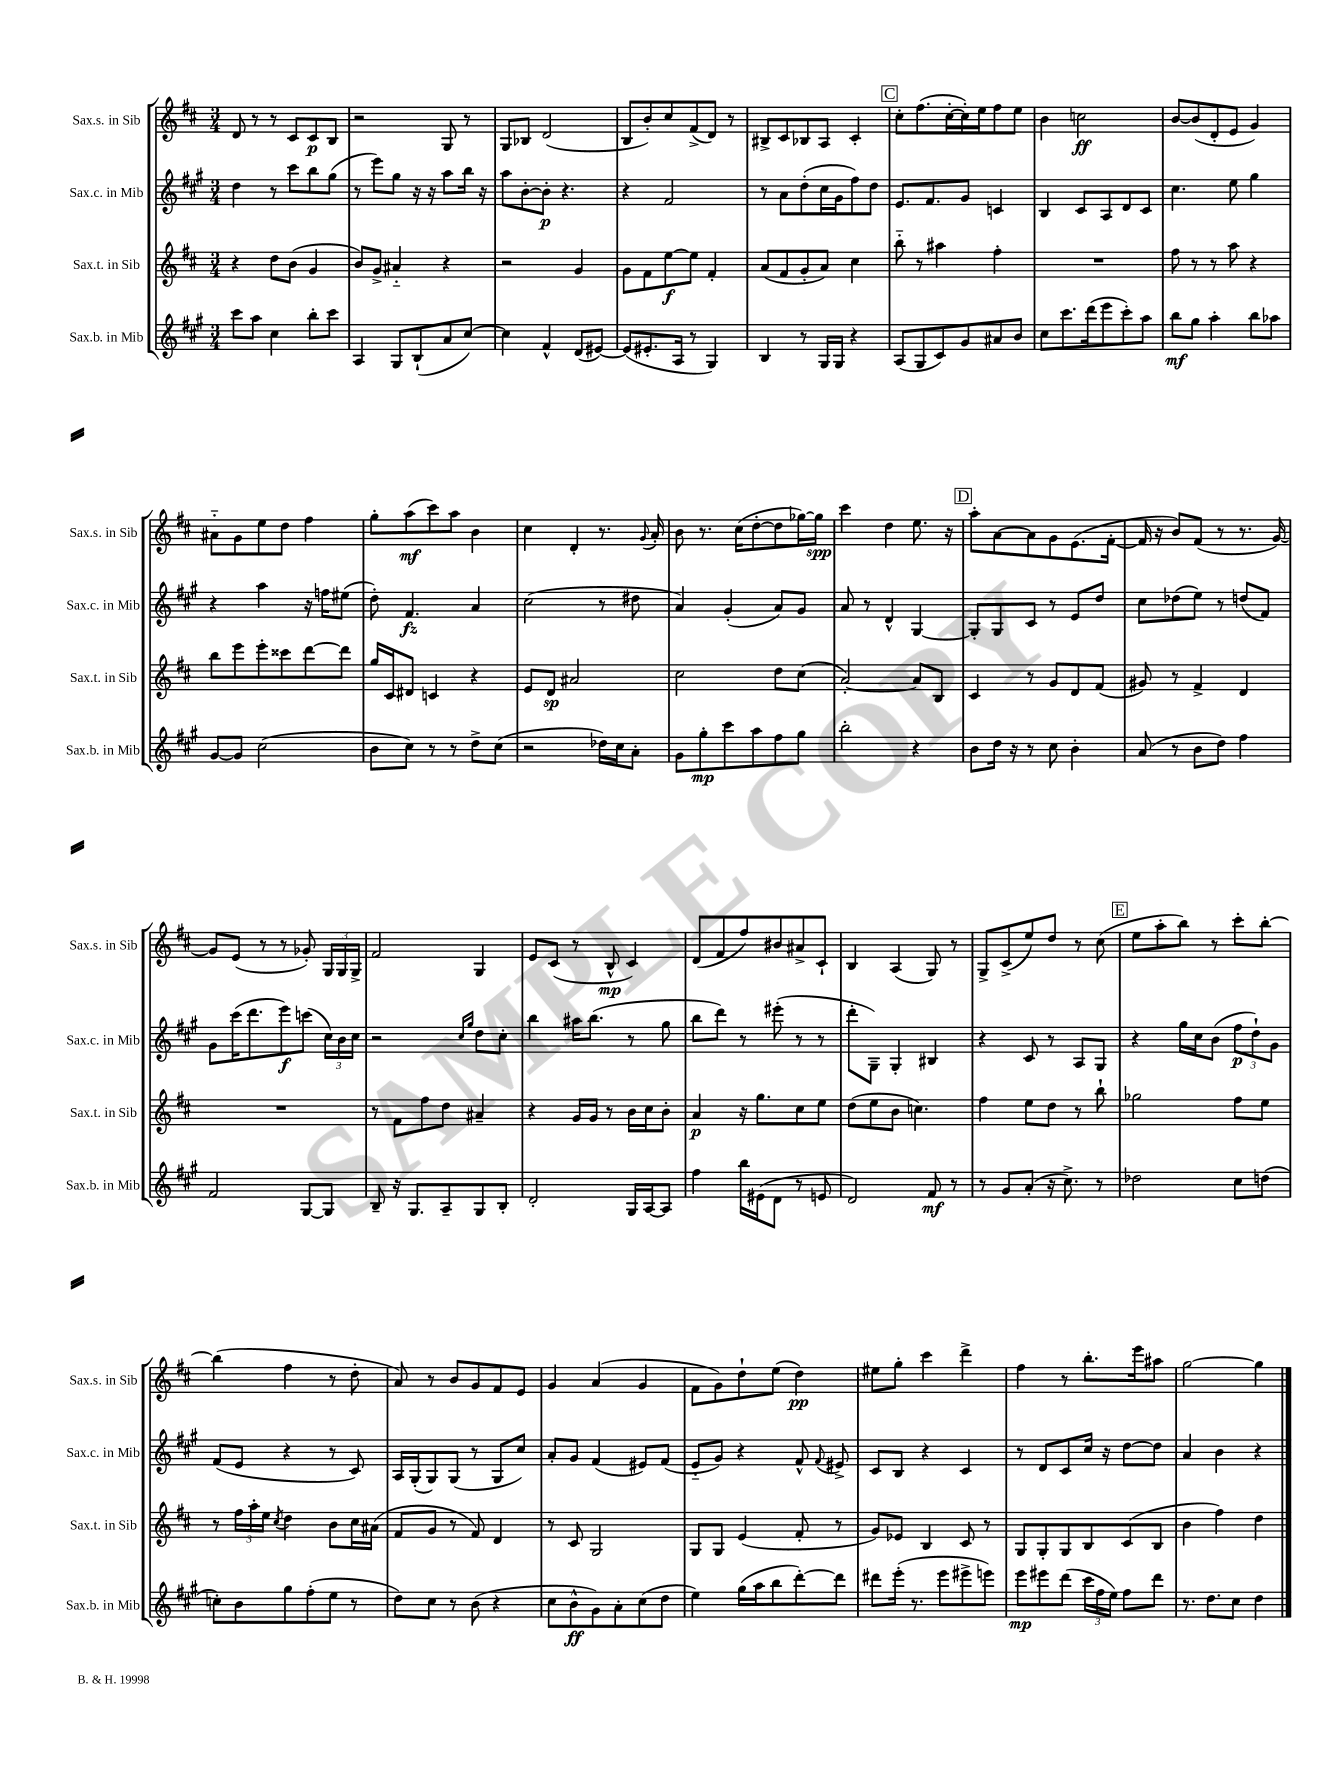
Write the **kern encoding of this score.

**kern	**dynam	**kern	**dynam	**kern	**dynam	**kern	**dynam
*part4	*part4	*part3	*part3	*part2	*part2	*part1	*part1
*staff4	*staff4	*staff3	*staff3	*staff2	*staff2	*staff1	*staff1
*I"Sax.b. in Mib	*	*I"Sax.t. in Sib	*	*I"Sax.c. in Mib	*	*I"Sax.s. in Sib	*
*I'Sax.b. in Mib	*	*I'Sax.t. in Sib	*	*I'Sax.c. in Mib	*	*I'Sax.s. in Sib	*
*clefG2	*	*clefG2	*	*clefG2	*	*clefG2	*
*k[f#c#g#]	*	*k[f#c#]	*	*k[f#c#g#]	*	*k[f#c#]	*
*M3/4	*	*M3/4	*	*M3/4	*	*M3/4	*
=16	=16	=16	=16	=16	=16	=16	=16
8ccc#\L	.	4r	.	4dd\	.	8d/	.
8aa\J	.	.	.	.	.	8r	.
4cc#\	.	8dd\L	.	8r	.	8r	.
.	.	(8b\J	.	8ccc#\L	.	8c#/L	.
8bb'\L	.	4g/	.	8bb\	.	8c#/	p
8ccc#\J	.	.	.	(8gg#\J	.	8B/J	.
=17	=17	=17	=17	=17	=17	=17	=17
4A/	.	8b/L)	.	8r	.	2r	.
.	.	8g^/J	.	8eee\L)	.	.	.
8G#/L	.	4a#X/	.	8gg#\J	.	.	.
(8B`/	.	.	.	16r	.	.	.
.	.	.	.	16r	.	.	.
8a/	.	4r	.	8aa\L	.	8G/	.
[8cc#/J)	.	.	.	16bb\Jk	.	8r	.
.	.	.	.	16r	.	.	.
=18	=18	=18	=18	=18	=18	=18	=18
4cc#\]	.	2r	.	8aa\L	.	8G/L	.
.	.	.	.	[8b'\	.	8B-X/J	.
4f#^^/	.	.	.	8b'\J]	p	(2d/	.
.	.	.	.	4.r	.	.	.
(8d/L	.	4g/	.	.	.	.	.
[8e#X/J)	.	.	.	.	.	.	.
=19	=19	=19	=19	=19	=19	=19	=19
(8e#/L]	.	8g\L	.	4r	.	8B/L	.
8.e#X'/	.	8f#\	.	.	.	8b'/)	.
.	.	[8ee\	f	2f#/	.	8cc#/	.
16A/Jk	.	.	.	.	.	.	.
8r	.	8ee\J]	.	.	.	(8f#^/	.
4G#/)	.	4f#'/	.	.	.	8d/J)	.
.	.	.	.	.	.	8r	.
=20	=20	=20	=20	=20	=20	=20	=20
4B/	.	(8a/L	.	8r	.	8B#X^/L	.
.	.	8f#/	.	8a\L	.	8c#/	.
8r	.	8g'/	.	(8dd'\	.	8B-X/	.
16G#/LL	.	8a/J)	.	16cc#\L	.	8A/J	.
16G#/JJ	.	.	.	16g#\J	.	.	.
4r	.	4cc#\	.	8ff#\)	.	4c#'/	.
.	.	.	.	8dd\J	.	.	.
!!LO:REH:place=s1:t=C
=21	=21	=21	=21	=21	=21	=21	=21
(8A/L	.	8bb\	.	8.e/L	.	8cc#'\L	.
8G#/	.	8r	.	.	.	(8.ff#\	.
.	.	.	.	8.f#/	.	.	.
8c#/)	.	4aa#X\	.	.	.	.	.
.	.	.	.	.	.	[16cc#'\L	.
8g#/	.	.	.	8g#/J	.	16cc#'\])	.
.	.	.	.	.	.	16ee\J	.
8a#X/	.	4ff#'\	.	4cn/	.	8ff#\	.
8b/J	.	.	.	.	.	8ee\J	.
=22	=22	=22	=22	=22	=22	=22	=22
8cc#\L	.	2.r	.	4B/	.	4b\	.
8.ccc#\	.	.	.	.	.	.	.
.	.	.	.	8c#/L	.	2ccn\	ff
(16ddd\k	.	.	.	.	.	.	.
8eee\	.	.	.	8A/	.	.	.
8ccc#'\)	.	.	.	8d/	.	.	.
8aa\J	.	.	.	8c#/J	.	.	.
=23	=23	=23	=23	=23	=23	=23	=23
8bb\L	mf	8ff#\	.	4.cc#\	.	[8b/L	.
8gg#\J	.	8r	.	.	.	(8b/]	.
4aa'\	.	8r	.	.	.	8d'/	.
.	.	8aa\	.	8ee\	.	8e/J	.
8bb\L	.	4r	.	4gg#\	.	4g/)	.
8aa-X\J	.	.	.	.	.	.	.
!!LO:LB:g=z
=24	=24	=24	=24	=24	=24	=24	=24
[8g#/L	.	8bb\L	.	4r	.	8a#X\L	.
8g#/J]	.	8eee\	.	.	.	8g\	.
(2cc#\	.	8eee'\	.	4aa\	.	8ee\	.
.	.	8ccc##X\	.	.	.	8dd\J	.
.	.	[8ddd\	.	16r	.	4ff#\	.
.	.	.	.	16ffn\KL	.	.	.
.	.	8ddd\J]	.	(8ee#X\J	.	.	.
=25	=25	=25	=25	=25	=25	=25	=25
8b\L	.	16gg/LL	.	8dd'\)	.	8gg'\L	.
.	.	16c#/J	.	.	.	.	.
8cc#\J)	.	8d#X/J	.	4.f#/	fz	(8aa\	mf
8r	.	4cn/	.	.	.	8ccc#\)	.
8r	.	.	.	.	.	8aa\J	.
8dd^\L	.	4r	.	4a/	.	4b\	.
(8cc#\J	.	.	.	.	.	.	.
=26	=26	=26	=26	=26	=26	=26	=26
2r	.	8e/L	.	(2cc#\	.	4cc#\	.
.	.	8d/J	sp	.	.	.	.
.	.	2a#X/	.	.	.	4d'/	.
16dd-X\LL)	.	.	.	8r	.	8.r	.
16cc#\J	.	.	.	.	.	.	.
8a'\J	.	.	.	8dd#X\	.	.	.
.	.	.	.	.	.	8qqg/	.
.	.	.	.	.	.	16a'/	.
=27	=27	=27	=27	=27	=27	=27	=27
8g#\L	.	2cc#\	.	4a/)	.	8b\	.
8gg#'\	mp	.	.	.	.	8.r	.
8ccc#\	.	.	.	(4g#'/	.	.	.
.	.	.	.	.	.	(16cc#\KL	.
8aa\	.	.	.	.	.	[8dd'\	.
8ff#\	.	8dd\L	.	8a/L)	.	8dd\]	.
8gg#\J	.	(8cc#\J	.	8g#/J	.	[16gg-X\L)	.
.	.	.	.	.	.	16gg-\JJ]	spp
=28	=28	=28	=28	=28	=28	=28	=28
2bb'\	.	[2a'/)	.	8a/	.	4ccc#\	.
.	.	.	.	8r	.	.	.
.	.	.	.	4d^^/	.	4dd\	.
4r	.	8a/L]	.	[4G#/	.	8.ee\	.
.	.	8B/J	.	.	.	.	.
.	.	.	.	.	.	16r	.
!!LO:REH:place=s1:t=D
=29	=29	=29	=29	=29	=29	=29	=29
8b\L	.	4c#/	.	8G#'/L]	.	8aa'\L	.
16dd\Jk	.	.	.	8G#/	.	[8a\	.
16r	.	.	.	.	.	.	.
8r	.	8r	.	8c#/J	.	8a\]	.
8cc#\	.	8g/L	.	8r	.	8g\	.
4b'\	.	8d/	.	8e/L	.	(8.e\	.
.	.	(8f#/J	.	8dd/J	.	.	.
.	.	.	.	.	.	[16f#'\Jk	.
=30	=30	=30	=30	=30	=30	=30	=30
(8a/	.	8g#X/)	.	8cc#\L	.	16f#/]	.
.	.	.	.	.	.	16r	.
8r	.	8r	.	(8dd-X\	.	8b/L)	.
8b\L	.	4f#^/	.	8ee\J)	.	(8f#/J	.
8dd\J)	.	.	.	8r	.	8r	.
4ff#\	.	4d/	.	(8ddn/L	.	8.r	.
.	.	.	.	8f#/J)	.	.	.
.	.	.	.	.	.	[16g/)	.
!!LO:LB:g=z
=31	=31	=31	=31	=31	=31	=31	=31
2f#/	.	2.r	.	8g#\L	.	8g/L]	.
.	.	.	.	(16ccc#\K	.	(8e/J	.
.	.	.	.	8.ddd\	.	.	.
.	.	.	.	.	.	8r	.
.	.	.	.	8eee\)	f	8r	.
[8G#/L	.	.	.	(8cccn\J	.	8g-X'/)	.
8G#/J]	.	.	.	24cc#\LL)	.	24G/LL	.
.	.	.	.	24b\	.	24G/	.
.	.	.	.	24cc#\JJ	.	24G^/JJ	.
=32	=32	=32	=32	=32	=32	=32	=32
8B~/	.	8r	.	2r	.	2f#/	.
16r	.	8f#\L	.	.	.	.	.
8.G#/L	.	.	.	.	.	.	.
.	.	8ff#\	.	.	.	.	.
8A~/	.	8dd\J	.	.	.	.	.
.	.	.	.	16qqcc#/LL	.	.	.
.	.	.	.	16qqgg#/JJ	.	.	.
8G#/	.	4a#X~/	.	8dd\L	.	4G/	.
8B'/J	.	.	.	8cc#'\J	.	.	.
=33	=33	=33	=33	=33	=33	=33	=33
2d'/	.	4r	.	4bb\	.	8e/L	.
.	.	.	.	.	.	(8c#/J	.
.	.	16g/LL	.	16aa#X\KL	.	8r	.
.	.	16g/JJ	.	(8.bb\J	.	.	.
.	.	8r	.	.	.	8B^^/	mp
16G#/LL	.	16b\LL	.	8r	.	4c#/)	.
[16A/J	.	16cc#\J	.	.	.	.	.
8A/J]	.	8b'\J	.	8gg#\	.	.	.
=34	=34	=34	=34	=34	=34	=34	=34
4ff#\	.	4a/	p	8bb\L	.	(8d/L	.
.	.	.	.	8ddd\J)	.	8f#/	.
16bb\LL	.	16r	.	8r	.	8ff#/)	.
(16e#X\J	.	8.gg\L	.	.	.	.	.
8d\J	.	.	.	(8eee#X'\	.	8b#X/	.
8r	.	8cc#\	.	8r	.	8a#X^/	.
8en/	.	8ee\J	.	8r	.	8c#`/J	.
=35	=35	=35	=35	=35	=35	=35	=35
2d/)	.	(8dd\L	.	8ddd'\L	.	4B/	.
.	.	8ee\	.	8G#~\J)	.	.	.
.	.	8b\J	.	4G#'/	.	(4A/	.
.	.	4.ccn\)	.	.	.	.	.
8f#/	mf	.	.	4B#X/	.	8G/)	.
8r	.	.	.	.	.	8r	.
=36	=36	=36	=36	=36	=36	=36	=36
8r	.	4ff#\	.	4r	.	8G^/L	.
8g#/L	.	.	.	.	.	(8c#^/	.
(8a'/J	.	8ee\L	.	8c#/	.	8ee/)	.
16r	.	8dd\J	.	8r	.	8dd/J	.
8.cc#^\)	.	.	.	.	.	.	.
.	.	8r	.	8A/L	.	8r	.
8r	.	8bb`\	.	8G#/J	.	(8cc#\	.
!!LO:REH:place=s1:t=E
=37	=37	=37	=37	=37	=37	=37	=37
2dd-X\	.	2gg-X\	.	4r	.	8ee\L	.
.	.	.	.	.	.	8aa'\	.
.	.	.	.	16gg#\LL	.	8bb\J)	.
.	.	.	.	16cc#\J	.	.	.
.	.	.	.	(8b\J	.	8r	.
8cc#\L	.	8ff#\L	.	12ff#\L	p	8ccc#'\L	.
.	.	.	.	12dd`\)	.	.	.
(8ddn\J	.	8ee\J	.	.	.	[8bb'\J	.
.	.	.	.	12g#\J	.	.	.
!!LO:LB:g=z
=38	=38	=38	=38	=38	=38	=38	=38
8ccn'\L)	.	8r	.	(8f#/L	.	(4bb\]	.
8b\	.	24ff#\LL	.	8e/J	.	.	.
.	.	24aa'\	.	.	.	.	.
.	.	24ee\JJ	.	.	.	.	.
.	.	8qcc#/	.	.	.	.	.
8gg#\	.	4dd\	.	4r	.	4ff#\	.
(8ff#'\	.	.	.	.	.	.	.
8ee\J	.	8b\L	.	8r	.	8r	.
8r	.	16cc#\L	.	8c#/)	.	8dd'\	.
.	.	(16a#X\JJ	.	.	.	.	.
=39	=39	=39	=39	=39	=39	=39	=39
8dd\L)	.	8f#/L	.	16A/LL	.	8a/)	.
.	.	.	.	(16G#'/J	.	.	.
8cc#\J	.	8g/J	.	8G#/)	.	8r	.
8r	.	8r	.	(8G#/J	.	8b/L	.
(8b\	.	8f#/)	.	8r	.	8g/	.
4r	.	4d/	.	8G#/L	.	8f#/	.
.	.	.	.	8cc#/J)	.	8e/J	.
=40	=40	=40	=40	=40	=40	=40	=40
8cc#\L	.	8r	.	8a'/L	.	4g/	.
8b^^\	ff	8c#/	.	8g#/J	.	.	.
8g#\)	.	2G/	.	(4f#/	.	(4a/	.
8a'\	.	.	.	.	.	.	.
(8cc#\	.	.	.	8e#X/L)	.	4g/	.
8dd\J	.	.	.	(8f#/J	.	.	.
=41	=41	=41	=41	=41	=41	=41	=41
4ee\)	.	8G/L	.	8e/L	.	8f#\L	.
.	.	8G/J	.	8g#/J)	.	8g\)	.
(16gg#\LL	.	(4e/	.	4r	.	8dd`\	.
16aa\J	.	.	.	.	.	.	.
8bb\	.	.	.	.	.	(8ee\J	.
[8ddd'\)	.	8f#'/	.	8f#^^/	.	4dd\)	pp
.	.	.	.	8qqf#/	.	.	.
8ddd\J]	.	8r	.	8e#X^/	.	.	.
=42	=42	=42	=42	=42	=42	=42	=42
8ddd#X\L	.	8g/L)	.	8c#/L	.	8ee#X\L	.
(16eee'\Jk	.	8e-X/J	.	8B/J	.	8gg'\J	.
8.r	.	.	.	.	.	.	.
.	.	4B/	.	4r	.	4ccc#\	.
8eee\L	.	.	.	.	.	.	.
8eee#X^\	.	8c#/	.	4c#/	.	4ddd^\	.
8eeen\J)	.	8r	.	.	.	.	.
=43	=43	=43	=43	=43	=43	=43	=43
8eee\L	mp	8G/L	.	8r	.	4ff#\	.
8eee#X\	.	8G'/	.	8d/L	.	.	.
(8ddd\J	.	8G/	.	8c#/	.	8r	.
24ccc#\LL	.	8B/	.	16cc#/Jk	.	8.bb'\L	.
24ff#\	.	.	.	.	.	.	.
.	.	.	.	16r	.	.	.
24ee\JJ)	.	.	.	.	.	.	.
8ff#\L	.	(8c#/	.	[8dd\L	.	.	.
.	.	.	.	.	.	16eee\k	.
8ddd\J	.	8B/J	.	8dd\J]	.	8aa#X\J	.
=44	=44	=44	=44	=44	=44	=44	=44
8.r	.	4b\	.	4a/	.	[2gg\	.
8.dd\L	.	.	.	.	.	.	.
.	.	4ff#\)	.	4b\	.	.	.
8cc#\J	.	.	.	.	.	.	.
4dd\	.	4dd\	.	4r	.	4gg\]	.
==	==	==	==	==	==	==	==
*-	*-	*-	*-	*-	*-	*-	*-
